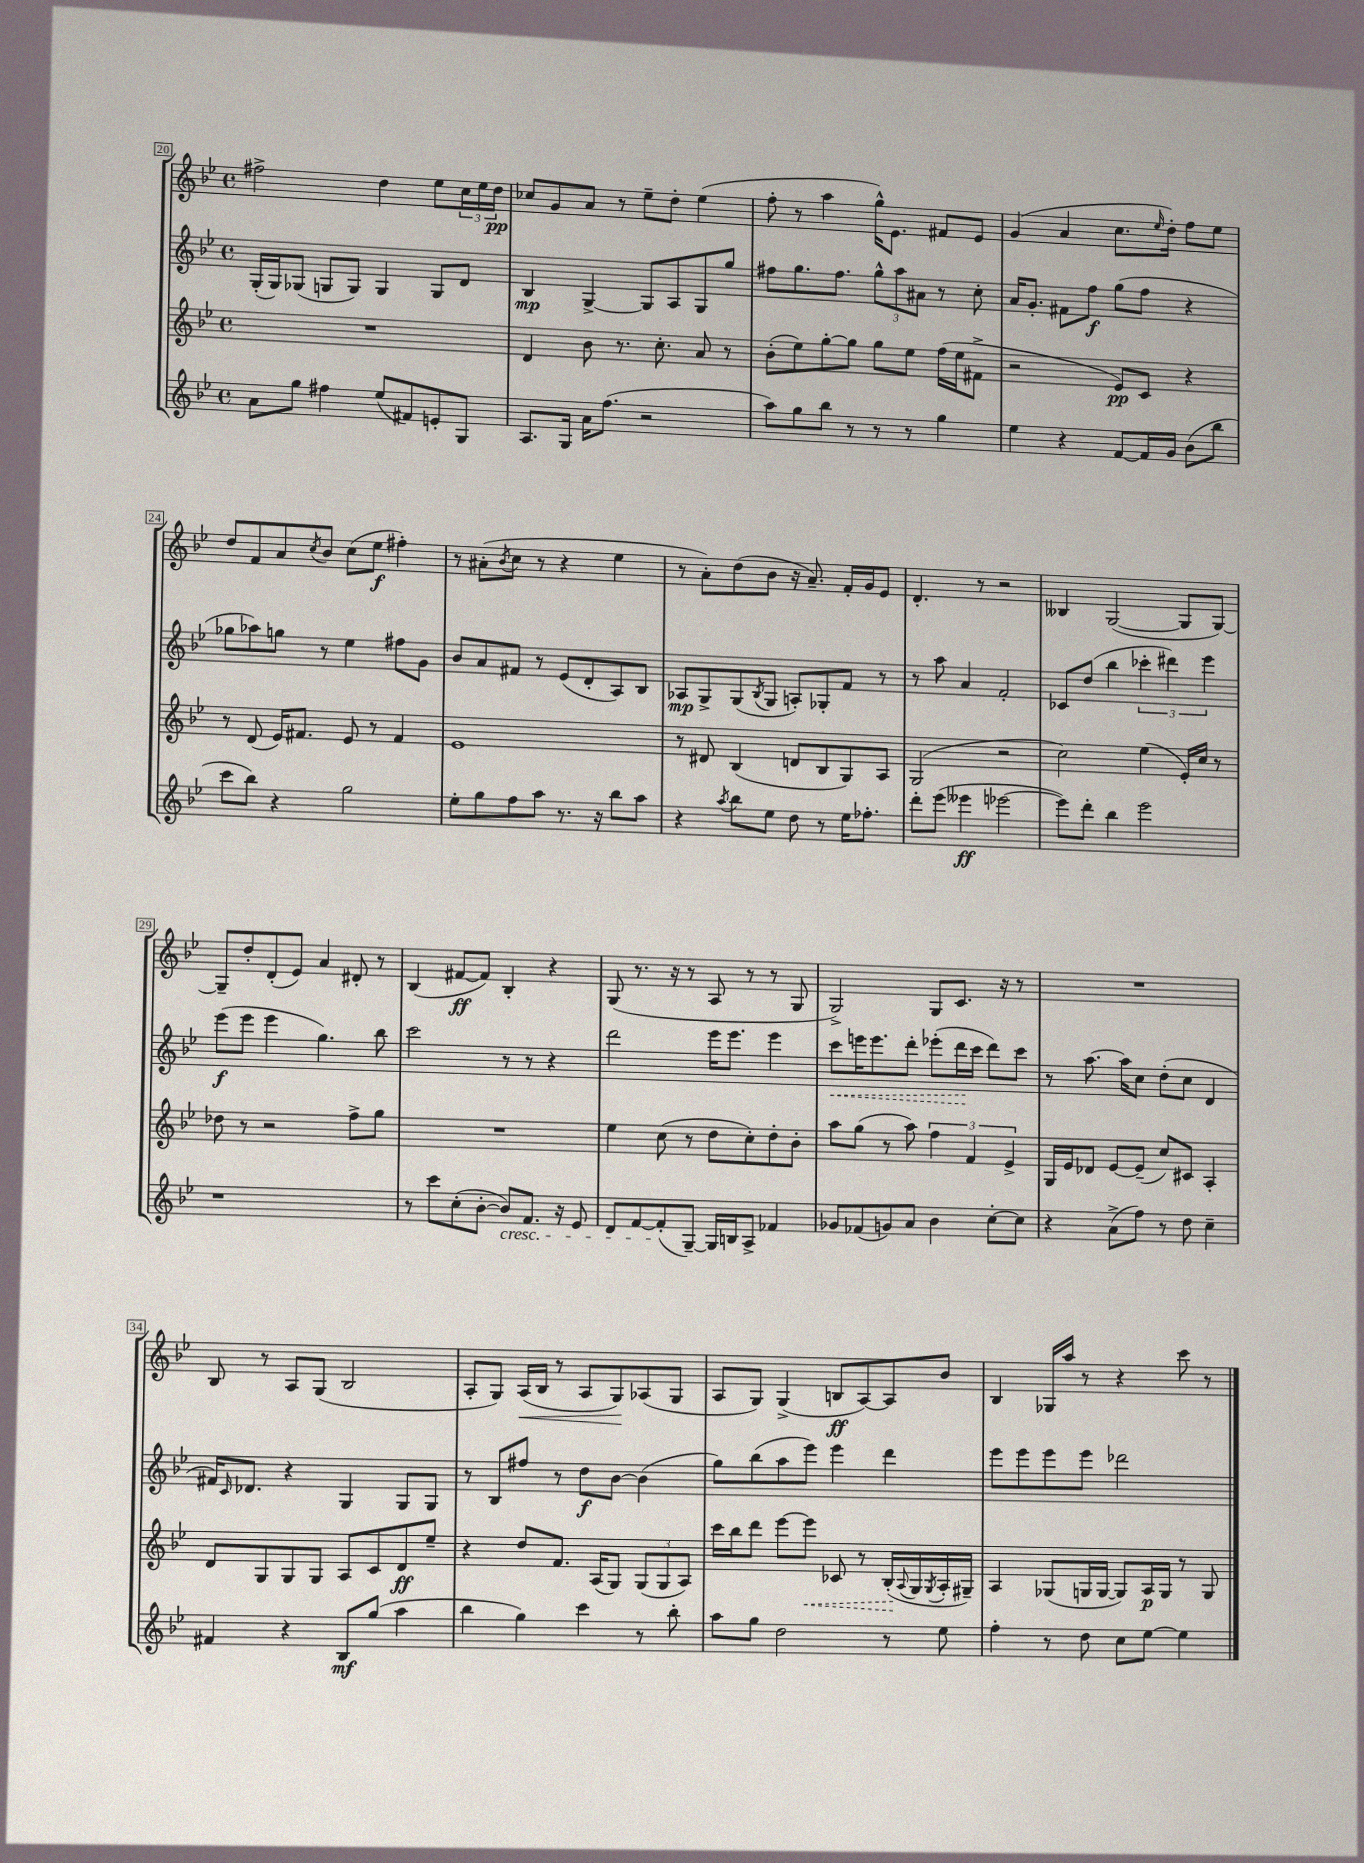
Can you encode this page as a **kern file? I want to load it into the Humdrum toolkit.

**kern	**kern	**kern	**kern
*staff4	*staff3	*staff2	*staff1
*clefG2	*clefG2	*clefG2	*clefG2
*k[b-e-]	*k[b-e-]	*k[b-e-]	*k[b-e-]
*M4/4	*M4/4	*M4/4	*M4/4
*met(c)	*met(c)	*met(c)	*met(c)
8a\L	1r	(16G'/LL	2ff#^\
.	.	16G/J)	.
8gg\J	.	(8G-/J	.
4ff#\	.	8G/L	.
.	.	8G/J)	.
(8ee-/L	.	4G/	4dd\
8f#/)	.	.	.
8e'/	.	8G/L	8ee-\L
8G/J	.	8d/J	24cc\L
.	.	.	24ee-\
.	.	.	24dd\JJ
=	=	=	=
8.A/L	4d/	4B-/	8cc-/L
.	.	.	8g/
16G/Jk	.	.	.
16a\LK	8b-\	[4G^/	8a/J
(8.ff\J	.	.	.
.	8.r	.	8r
2r	.	8G/]L	8ee-~\L
.	8.cc'\	.	.
.	.	8A/	8dd'\J
.	8a/	8G/	(4ee-\
.	8r	8gg/J	.
=	=	=	=
8aa\L)	(8b-'\L	8ff#\L	8ff'\
8gg\	8ee-\)	8.gg\	8r
8bb-\J	[8gg'\	.	4aa\
.	.	8.ff#\J	.
8r	8gg\]J	.	.
8r	8gg\L	12gg^^\L	16gg^^\LK)
.	.	.	8.e-\J
.	.	12aa\	.
8r	8ee-\J	.	.
.	.	12a#\J	.
4gg\	(16ff\LL	8r	8f#/L
.	16ee-\J	.	.
.	8f#^\J	8cc'\	8e-/J
=	=	=	=
4ee-\	2r	16a/LK	(4g/
.	.	8.g'/J	.
4r	.	8f#\L	4a/
.	.	8ff\J	.
[8f/L	8e-/L)	(8gg\L	8.cc\L
16f/]L	8c/J	8ff\J	.
.	.	.	16qqee-/
16g/JJ	.	.	16dd'\Jk)
(8b-\L	4r	4r	8ff\L
8bb-\J	.	.	8ee-\J
=	=	=	=
8ccc\L	8r	8gg-\L	8dd/L
8bb-\J)	(8d/	8aa-\)	8f/
4r	16e-/LK)	8gg\J	8a/
.	8.f#/J	.	.
.	.	.	8qcc/
.	.	8r	8b-/J
2gg\	8e-/	4ee-\	(8cc\L
.	8r	.	8ee-\J
.	4f#/	8ff#\L	4ff#'\)
.	.	8g\J	.
=	=	=	=
8ee-'\L	1e-	8b-/L	8r
8gg\	.	8a/	(8a#'\L
.	.	.	8qb-/
8ff\	.	8f#/J	8cc\J
8aa\J	.	8r	8r
8.r	.	(8e-/L	4r
.	.	8d'/	.
16r	.	.	.
8bb-\L	.	8A/)	4ee-\
8aa\J	.	8B-/J	.
=	=	=	=
4r	8r	8A-/L	8r
.	8d#/	8G^/	8a'\L)
8qaa/	.	.	.
8bb-\L	(4B-/	(8G/	(8dd\
.	.	8qB-/	.
8ee-\J	.	8G/J	8b-\J
8dd\	8d/L	8A'/L)	16r
.	.	.	8.a~/)
8r	8B-/	8G-'/	.
16ee-\LK	8G/)	8f/J	16f'/LL
8.ff-'\J	.	.	16g/J
.	8A/J	8r	8e-/J
=	=	=	=
8ddd'\L	(2G/	8r	4.d'/
(8eee-\J	.	8aa\	.
4eee--\	.	4a/	.
.	.	.	8r
[2eee-\	2r	2f'/	2r
=	=	=	=
8eee-\]L)	2cc\)	8c-/L	4B--/
8ddd'\J	.	(8dd/J	.
4bb-\	.	4bb-\	([2G/
2eee-\	(4ee-\	6ccc-'\	.
.	.	6ddd#\)	.
.	16e-'/LL)	.	8G/]L
.	16cc/JJ	.	.
.	.	6eee-\	.
.	8r	.	[8G/J)
=	=	=	=
1r	8dd-\	(8eee-\L	8G~/]L
.	8r	8eee-\J	8dd'/
.	2r	4eee-\	(8d'/
.	.	.	8e-/J)
.	.	4.gg\)	4a/
.	8ff^\L	.	8d#'/
.	8gg\J	8bb-\	8r
=	=	=	=
8r	1r	2ccc\	(4B-/
8ccc\L	.	.	.
(8cc'\	.	.	[8f#/L
[8b-'\J	.	.	8f#/]J)
8b-/]L)	.	8r	4B-'/
8.f/J	.	8r	.
.	.	4r	4r
16r	.	.	.
8e-/	.	.	.
=	=	=	=
8d/L	4ee-\	2ddd\	(8G/
[8f/	.	.	8.r
(8f'/]	(8cc\	.	.
.	.	.	16r
[8G~/J)	8r	.	8r
16G/]LL	8dd\L	16eee-\LK	8A/
16B/J	.	8.eee-\J	.
8A^/J	8cc'\)	.	8r
4f-/	8dd'\	4eee-\	8r
.	8b-'\J	.	8G/
=	=	=	=
8g-/L	8aa\L	8ccc\L	2G^/)
(8f-/	(8gg\J	16eee\K	.
.	.	8.eee\	.
8g/)	8r	.	.
8a/J	8aa\)	8ddd'\J	.
4b-\	6ff\	(8eee-'\L	8G/L
.	.	16ddd\L	8.c/J
.	6f/	.	.
.	.	16ccc\JJ	.
[8cc'\L	.	8ddd\L)	.
.	.	.	16r
.	6e-^/	.	.
8cc\]J	.	8ccc\J	8r
=	=	=	=
4r	16G/LL	8r	1r
.	16e-/J	.	.
.	8d-/J	[8.aa\	.
(8a^\L	[8e-/L	.	.
.	.	16aa\]LK	.
8ff\J)	(8e-~/]J	8cc\J	.
8r	8cc/L)	(8dd'\L	.
8dd\	8c#/J	8cc\J	.
4cc~\	4A'/	4d/	.
=	=	=	=
4f#/	8d/L	16f#/LK)	8B-/
.	.	16qqc/	.
.	.	8.d-/J	.
.	8G/	.	8r
4r	8G/	4r	8A/L
.	8G/J	.	(8G/J
8B-/L	8A/L	4G/	2B-/
(8gg/J	8c/	.	.
4aa\	8d/	8G/L	.
.	8ee-~/J	8G/J	.
=	=	=	=
4bb-\	4r	8r	8A'/L
.	.	8B-/L	8G/J)
4gg\)	8dd/L	8ff#/J	(16A/LL
.	.	.	16B-/JJ
.	8.f/J	8r	8r
4ccc\	.	8dd\L	8A/L
.	(16A/LK	.	.
.	8G/J)	[8b-\J	8G/)
8r	(12G/L	(4b-\]	(8A-/
.	12G/	.	.
8bb-'\	.	.	8G/J
.	12A/J)	.	.
=	=	=	=
8aa\L	16ccc\LL	8gg\L)	8A/L
.	16bb-\J	.	.
8gg\J	8ddd\J	(8bb-\	8G/J)
2dd\	[8eee-\L	8aa\	(4G^/
.	8eee-\]J	8eee-\J)	.
.	8c-/	4eee-\	8B/L
.	8r	.	[8A/)
8r	(16B-'/LL	4ddd\	8A/]
.	8qqA/	.	.
.	16G/	.	.
.	8qG/	.	.
8ee-\	16A'/	.	8b-/J
.	16G#~/JJ)	.	.
=	=	=	=
4ff'\	4A/	8eee-\L	4B-/
.	.	8eee-\	.
8r	(8G-/L	8eee-\	16G-/LL
.	.	.	16aa/JJ
8dd\	16G/L	8eee-\J	8r
.	[16G/JJ	.	.
8cc\L	8G/]L)	2ddd-\	4r
[8ee-\J	16A/L	.	.
.	16G/JJ	.	.
4ee-\]	8r	.	8ccc\
.	8G/	.	8r
==	==	==	==
*-	*-	*-	*-
